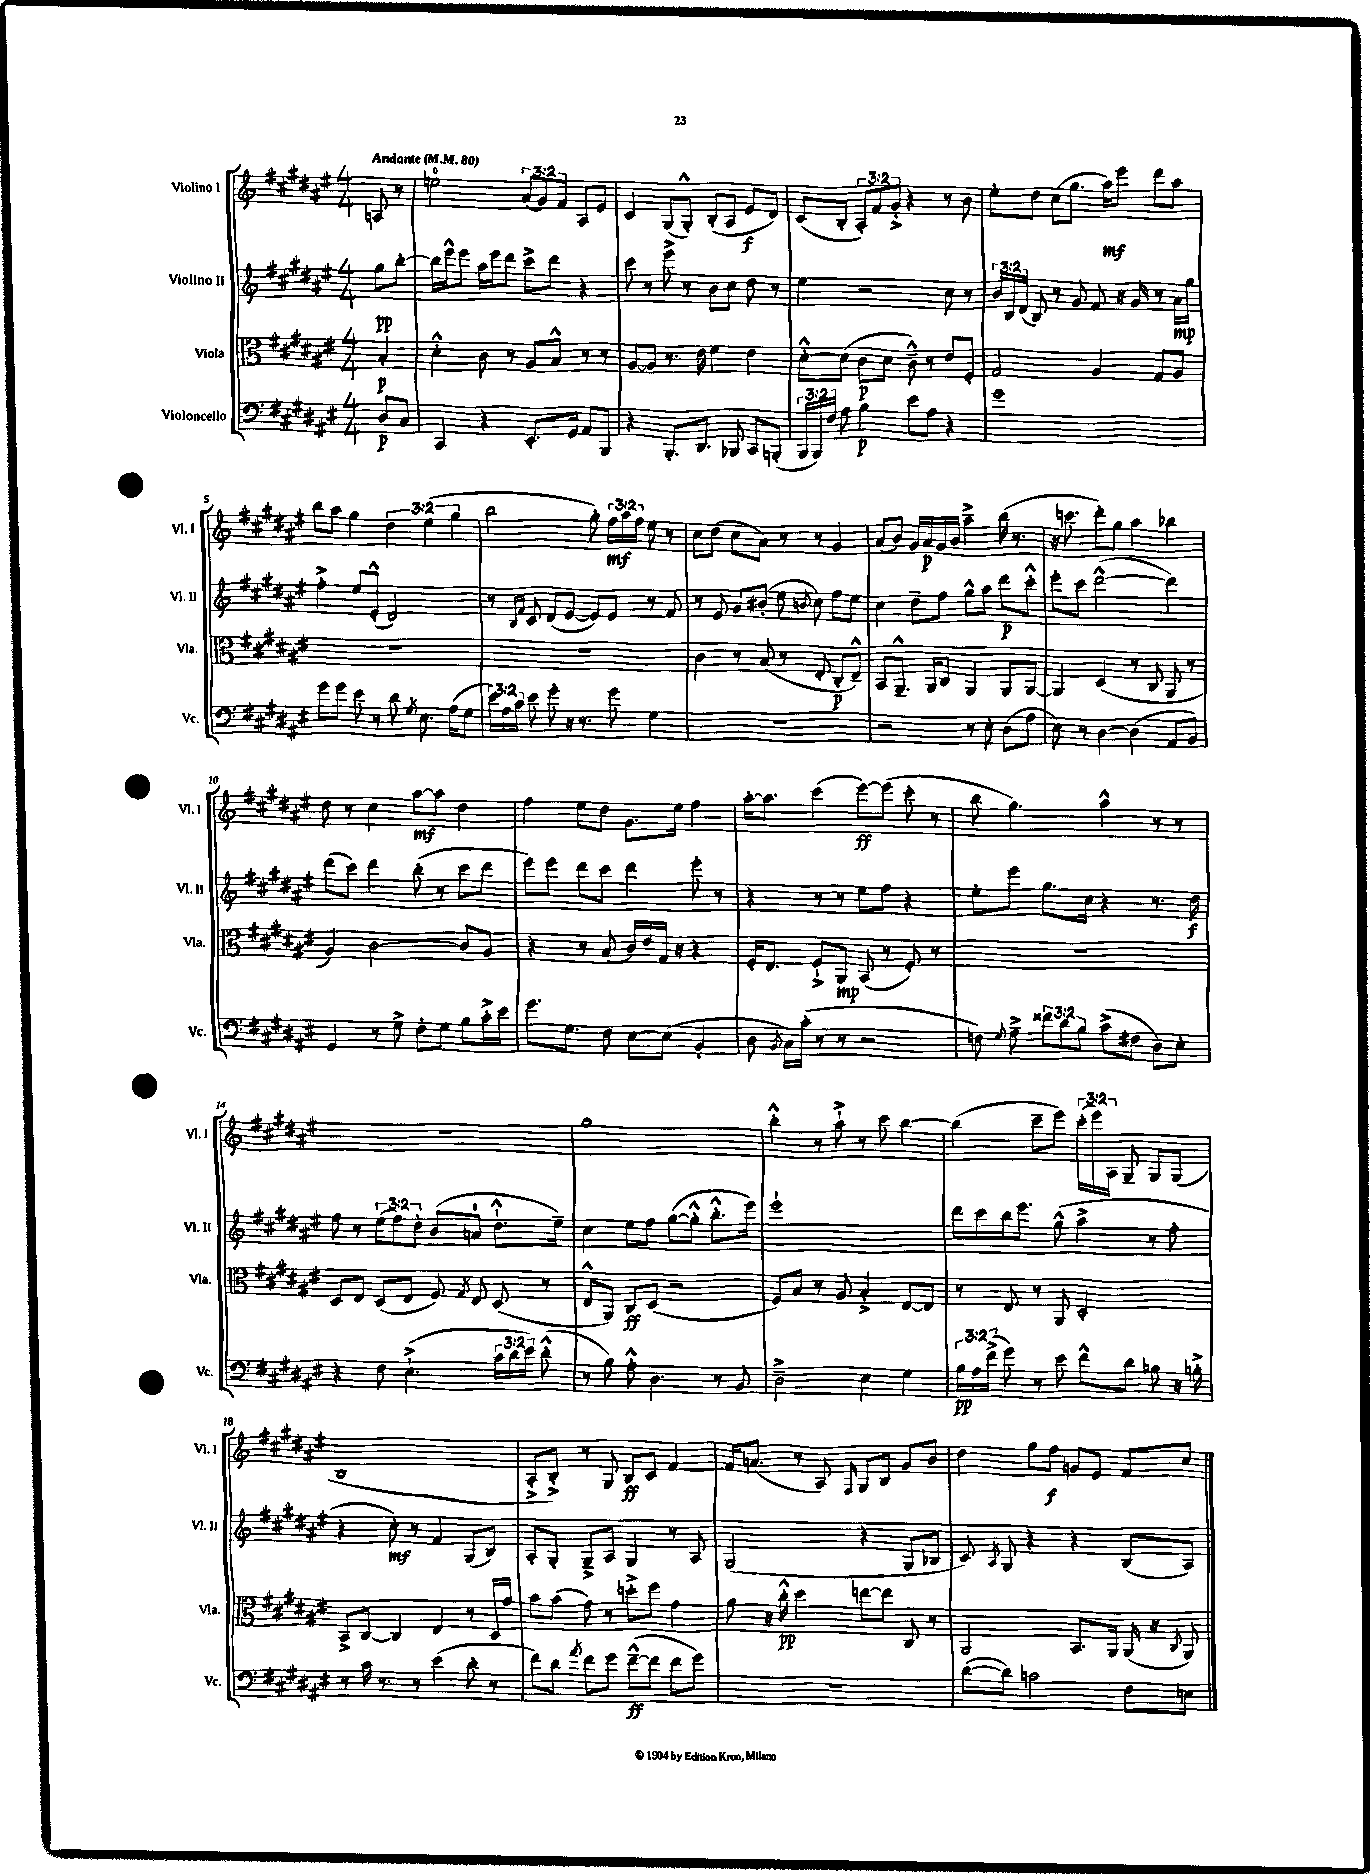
<<
\new StaffGroup <<
\new Staff = "s0" \with { instrumentName = "Violino I" shortInstrumentName = "Vl. I" } {
    \clef treble \key fis \major \numericTimeSignature \time 4/4 \override Staff.TupletNumber.text = #tuplet-number::calc-fraction-text \partial 4 \tempo "Andante" 4 = 80
    \autoBeamOff a8 r8 |
    e''2-0 \tuplet 3/2 { ais'8[( gis'8) fis'8] } ais8[ eis'8] |
    cis'4 gis8[( gis8]-.-^) b8[-.( ais8] eis'8[\f dis'8]) |
    cis'8[( b8]-. \tuplet 3/2 { ais8[-.) fis'8 gis'8]-.-> } r4 r8 b'8 |
    eis''8[-. dis''8] cis''8[( gis''8.] ais''16[\mf) eis'''8] dis'''8[ ais''8] |
    b''8[ ais''8] gis''4 \tuplet 3/2 { dis''4 eis''4( gis''4 } |
    b''2 gis''8-.) \tuplet 3/2 { fis''16[\mf ais''16 fis''16] } eis''8 r8 |
    cis''8[ dis''8]( cis''8[ ais'8]) r8 r8 gis'4 |
    ais'8[( b'8]) gis'16[ ais'16\p gis'16 b'16] ais''4---> b''16( r8. |
    r16 c'''8. dis'''8[-.) gis''8] ais''4 bes''4 |
    dis''8 r8 cis''4 ais''8[~\mf ais''8] dis''4 |
    fis''4 eis''8[ dis''8] gis'8.[ eis''16] fis''4 |
    ais''16[~-. ais''8.] cis'''4( eis'''8[~\ff) eis'''8]( cis'''8-. r8 |
    b''8 gis''4.) ais''4-^ r8 r8 |
    R1 |
    gis''1 |
    b''4-.-^ r8 ais''8-!-> r8 cis'''8 b''4~ |
    b''4( cis'''8[-- eis'''8]) \tuplet 3/2 { cis'''16[-.( eis'''16) ais16] } gis8-- gis8[ gis8]( |
    b1 |
    ais8[-.-> b8]-.->) r8 gis8 b8[\ff cis'8] fis'4~ |
    fis'16[ a'8.]( r8 ais8) \grace { fis16 } gis8[ b8] gis'8[ b'8] |
    dis''4 gis''8[ fis''8]\f g'8[ eis'8] fis'8[ cis''8] \bar "|." |
}
\new Staff = "s1" \with { instrumentName = "Violino II" shortInstrumentName = "Vl. II" } {
    \clef treble \key fis \major \numericTimeSignature \time 4/4 \override Staff.TupletNumber.text = #tuplet-number::calc-fraction-text \partial 4
    \autoBeamOff gis''8[\pp b''8]~-. |
    b''16[ eis'''16-^ eis'''8] ais''16[ eis'''16 dis'''8] cis'''8[-> dis'''8] r4 |
    cis'''8 r8 eis'''8-> r8 b'8[ cis''8] dis''8 r8 |
    eis''4 r2 cis''8 r8 |
    \tuplet 3/2 { b'16[ b16 dis'16]( } b8) r8 gis'8 fis'8 r16 gis'16 r8 ais'16[\mp gis''16] |
    fis''4-.-> eis''8[ eis'8]-.-^( dis'2) |
    r8 \grace { b16[ fis'16] } cis'8 dis'8[( eis'8]~ eis'8[) eis'8] r8 fis'8 |
    r8 eis'8 gis'8[ bis'8]-.( eis''8 \acciaccatura { b'8 } cis''8) fis''8[ eis''8] |
    cis''4 dis''8[-- fis''8] gis''8[-^ ais''8] dis'''8[\p cis'''8]-.-^ |
    eis'''8[-. cis'''8] dis'''2~-^( dis'''4) |
    dis'''8[( cis'''8]) dis'''4 b''8-.( r8 cis'''8[ dis'''8] |
    eis'''8[) eis'''8] dis'''8[ cis'''8] dis'''4 eis'''8-. r8 |
    r4 r8 r8 eis''8[ fis''8] r4 |
    eis''8[-. eis'''8] gis''8.[ cis''16] r4 r8. dis''16\f |
    fis''8 r8 \tuplet 3/2 { eis''8[( fis''8) dis''8]-. } b'8[( a'8]-0 dis''8.[-!-^ eis''16]--) |
    cis''4 eis''8[ fis''8] gis''8[~( gis''8]-.-^ b''8.[-.-^ eis'''16]) |
    eis'''1-! |
    dis'''16[ cis'''16 b''16 eis'''8.] gis''8-^( ais''4-> r8 fis''8-. |
    r4 cis''8-.\mf) r8 fis'4 gis8[( b8]) |
    ais8[-. gis8]-. gis8[---> ais8] gis4 r8 ais8 |
    gis2( r4 gis8[ bes8] |
    cis'8) \acciaccatura { ais8 } gis8 r4 r4 b8[( ais8]) \bar "|." |
}
\new Staff = "s2" \with { instrumentName = "Viola" shortInstrumentName = "Vla." } {
    \clef alto \key fis \major \numericTimeSignature \time 4/4 \partial 4
    \autoBeamOff b4-.\p |
    dis'4-.-^ cis'8 r8 ais8[ b8]-^ r8 r8 |
    ais8[~ ais8] r8. eis'16 fis'4 eis'4 |
    dis'8[~-.-^ dis'8]( cis'8[\p dis'8] cis'8---^) r8 eis'8[ fis8]-. |
    gis2 ais4 gis8[ ais8] |
    R1 |
    R1 |
    cis'4 r8 b8( r8 eis8-. cis8[-.\p eis8]---^) |
    b,8[ ais,8.]---^ ais,16[ cis8] ais,4 ais,8[ ais,8]~ |
    ais,4 dis4( r8 cis8 ais,8 r8 |
    ais4) cis'2~ cis'8[ ais8] |
    r4 r8 b8( cis'16[) eis'16 gis16] r16 r4 |
    fis16[-. eis8.] fis8[-!-> ais,8]\mp b,8( r8 fis8-.) r8 |
    R1 |
    dis8[ eis8] dis8[( eis8] fis8) \acciaccatura { gis8 } eis8 dis8( r8 |
    eis8[-^ ais,8]) cis8[\ff dis8]( r2 |
    fis8[) b8] r8 ais8 b4-.-> eis8[~ eis8] |
    r8 eis8 r8 ais,8 dis2-. |
    b,8[-> cis8]~ cis4 eis4 r8 dis16[ gis'16] |
    b'8[ b'8]( gis'8) r8 d''8[-.-> fis''8] gis'4 |
    ais'8 r16 cis''16-.-^\pp dis''4 e''8[~ e''8] cis8 r8 |
    ais,2 b,8.[ ais,16] ais,16( r16 \acciaccatura { cis8 } ais,8) \bar "|." |
}
\new Staff = "s3" \with { instrumentName = "Violoncello" shortInstrumentName = "Vc." } {
    \clef bass \key fis \major \numericTimeSignature \time 4/4 \override Staff.TupletNumber.text = #tuplet-number::calc-fraction-text \partial 4
    \autoBeamOff dis8[\p cis8] |
    cis,4 r4 eis,8.[-. gis,16] ais,8[ b,,8] |
    r4 b,,8.[-. dis,8.] bes,,8 cis,8[ b,,8]-.( |
    \tuplet 3/2 { b,,16[ b,,16) fis16] } ais8 b4\p eis'8[ ais8] r4 |
    gis'1 |
    gis'8[ gis'8] eis'8 r8 dis'8 \acciaccatura { gis8 } eis8. ais16[( gis8] |
    \tuplet 3/2 { eis'16[) ais16 cis'16] } eis'8 gis'8-. r16 r8. gis'8 gis4 |
    R1 |
    r2 r8 eis8-. dis8[( ais8] |
    eis8) r8 dis4~ dis4( ais,8[ b,8]) |
    gis,4 r8 gis8-> fis8[-. gis8] b8[ cis'16-.-> eis'16] |
    gis'8.[ gis8.] fis8 eis8[~ eis8]( b,4-. |
    dis8 \acciaccatura { b,8 } cis16[) cis'16]-.( r8 r8 r2 |
    f8) \appoggiatura { gis8 } ais8---> \tuplet 3/2 { fisis'8[ dis'8 b8] } cis'8[->( fis8] dis8[) eis8]-. |
    r4 fis8 eis4.-!->( \tuplet 3/2 { cis'16[ dis'16 eis'16]) } dis'8-.-^( |
    r8 b8) ais8-.-^ dis4. r8 b,8 |
    dis2---> eis4 gis4 |
    \tuplet 3/2 { b16[\pp ais16 fis'16]->( } gis'8) r8 eis'8 fis'8[-^ dis'8] bes8 r16 b16-.-> |
    r8 cis'16 r8. r8 eis'4( dis'8-. r8 |
    fis'8[) dis'8] \acciaccatura { ais'8 } fis'8[ gis'8] fis'8[~---^\ff( fis'8] fis'8[ gis'8]) |
    R1 |
    dis'8[~( dis'8]) c'2 fis8[ e8] \bar "|." |
}
>>
>>
